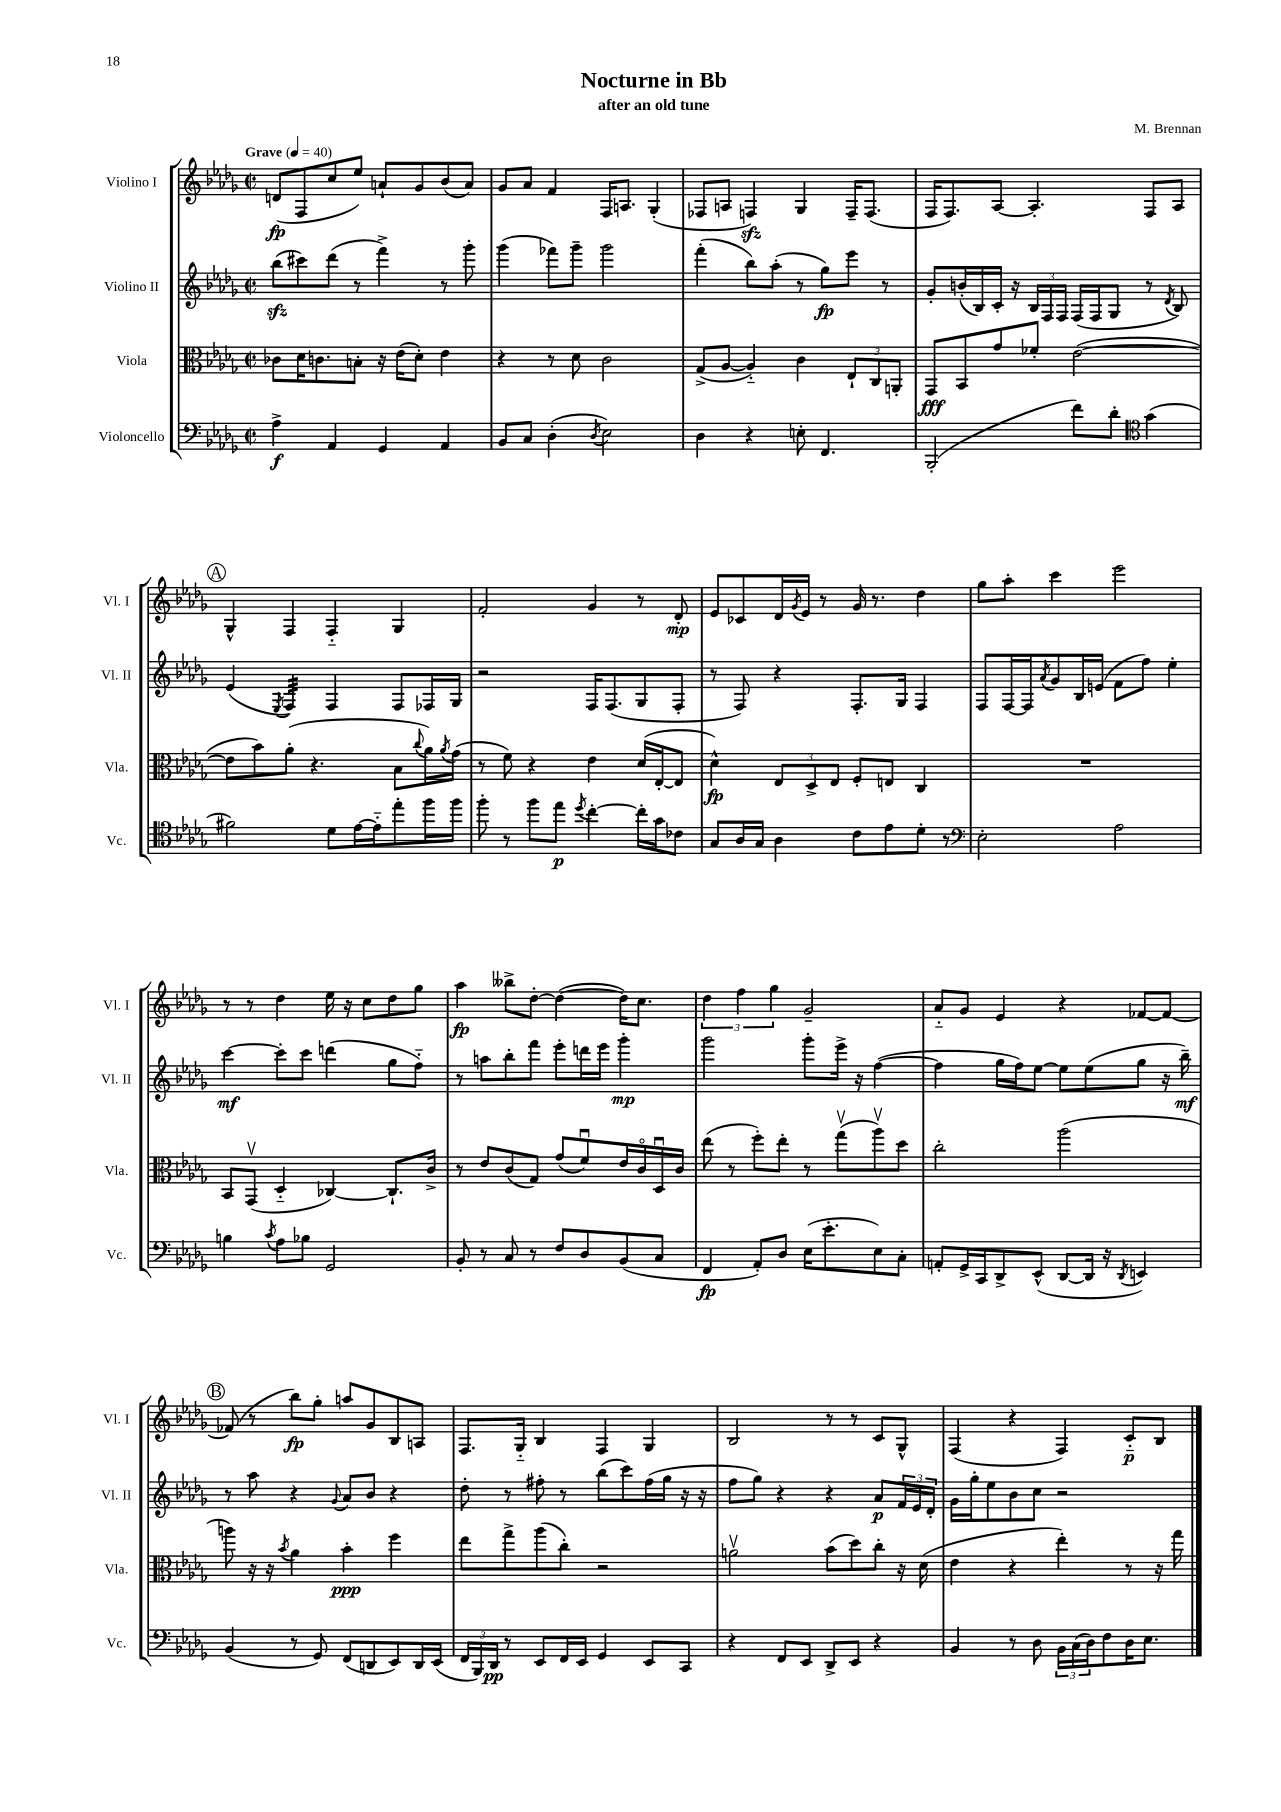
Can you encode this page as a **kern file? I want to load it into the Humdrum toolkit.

**kern	**kern	**kern	**kern
*staff4	*staff3	*staff2	*staff1
*clefF4	*clefC3	*clefG2	*clefG2
*k[b-e-a-d-g-]	*k[b-e-a-d-g-]	*k[b-e-a-d-g-]	*k[b-e-a-d-g-]
*M2/2	*M2/2	*M2/2	*M2/2
*met(c|)	*met(c|)	*met(c|)	*met(c|)
*MM40	*MM40	*MM40	*MM40
4A-^	8c-	(8bb-	(8d
.	16d-	8ccc#)	8F
.	8.c	.	.
4AA-	.	(8ddd-	8cc
.	8B'	8r	8ee-)
4GG-	16r	4fff^)	8a`
.	(16e-	.	.
.	8d-')	.	8g-
4AA-	4e-	8r	(8b-
.	.	8ggg-'	8a)
=	=	=	=
8BB-	4r	(4ggg-	8g-
8C	.	.	8a-
(4D-'	8r	8fff-)	4f
.	8d-	8ggg-~	.
8qD-	.	.	.
2E-)	2c	2ggg-	16F
.	.	.	8.A
.	.	.	(4G-'
=	=	=	=
4D-	(8G-^	(4fff'	8F-
.	[8A-	.	8A
4r	4A-'~])	8bb-)	4F)
.	.	(8aa-'	.
8E'	4c	8r	4G-
4.FF	.	8gg-)	.
.	12E-`	8eee-	16F~
.	.	.	(8.F
.	12C	.	.
.	.	8r	.
.	12AA'	.	.
=	=	=	=
(2BBB-'	8GG-	8g-'	16F
.	.	.	8.F)
.	8BB-	(16b'	.
.	.	16B-)	.
.	8g-	16c'	[8A-
.	.	16r	.
.	8f-'	24B-	4.A-']
.	.	24F	.
.	.	24F	.
8f)	([2e-	(16F	.
.	.	16F	.
8d-'	.	8G-	.
*clefC4	*	*	*
(4g-	.	8r	8F
.	.	8qd-	.
.	.	8B-)	8A-
=	=	=	=
2f#)	8e-]	(4e-	4G-^^
.	8b-)	.	.
.	.	8qE-	.
.	(8a-'	4F)	4F
.	4.r	.	.
8d-	.	4F	4F'~
[16e-	.	.	.
16e-'~]	.	.	.
8ee-'	8B-	8F	4G-
.	8qqcc	.	.
16ff	16a-)	16F-	.
.	8qa-	.	.
16ff	(16g-	16G-	.
=	=	=	=
8ff'	8r	2r	2f'
8r	8f)	.	.
8ff	4r	.	.
8ee-	.	.	.
8qdd-	.	.	.
[4cc'	4e-	16F	4g-
.	.	(8.F	.
16cc']	(16d-	8G-	8r
16g-	[16E-'	.	.
8c-	8E-]	8F'	8d-'
=	=	=	=
8G-	4d-^^)	8r	8e-
16A-	.	8F)	8c-
16G-	.	.	.
4A-	12E-	4r	16d-
.	.	.	8qg-
.	.	.	16e-
.	12D-^	.	.
.	.	.	8r
.	12E-	.	.
8c	8F'	8.F'	16g-
.	.	.	8.r
8e-	8E	.	.
.	.	16G-	.
8d-'	4C	4F	4dd-
8r	.	.	.
=	=	=	=
*clefF4	*	*	*
2E-'	1r	8F	8gg-
.	.	[16F	8aa-'
.	.	16F]	.
.	.	8qa-	.
.	.	8g-	4ccc
.	.	16B-	.
.	.	(16e	.
2A-	.	8f	2eee-
.	.	8ff)	.
.	.	4ee-'	.
=	=	=	=
4B	8BB-	[4ccc	8r
.	(8GG-v	.	8r
8qc	.	.	.
8A-	4D-'~	8ccc']	4dd-
8B-	.	8ccc	.
2GG-	[4C-)	(4ddd	16ee-
.	.	.	16r
.	.	.	8cc
.	8.C-`]	8gg-	8dd-
.	.	8ff'~)	8gg-
.	16c^	.	.
=	=	=	=
8BB-'	8r	8r	4aa-
8r	8e-	8aa	.
8C	(8c	8bb-'	8bb--^
8r	8G-)	8fff	[8dd-'
8F	(8g-	8eee-'	(4dd-_
8D-	8fu)	16ddd	.
.	.	16eee-	.
(8BB-	16e-	4ggg-'	16dd-])
.	16co	.	8.cc
8C	16D-u	.	.
.	16c	.	.
=	=	=	=
4FF	(8ee-	2ggg-	6dd-
.	8r	.	.
.	.	.	6ff
8AA-')	8ff')	.	.
.	.	.	6gg-
8D-	8ee-'	.	.
(16E-	8r	8ggg-'	2g-~
8.e-'	.	.	.
.	(8gg-v	16eee-^	.
.	.	16r	.
8E-)	8aa-v)	([4ff	.
8C'	8dd-	.	.
=	=	=	=
8AA'	2cc'	4ff]	8a-'~
16GG-^	.	.	8g-
16CC	.	.	.
8DD-^	.	16gg-	4e-
.	.	16ff)	.
(8EE-^^	.	[8ee-	.
[8DD-	(2aa-	8ee-]	4r
16DD-]	.	(8ee-	.
16r	.	.	.
8qDD-	.	.	.
4EE)	.	8gg-	[8f-
.	.	16r	8f-_
.	.	16bb-~)	.
=	=	=	=
(4BB-	8aa)	8r	(8f-]
.	16r	8aa-	8r
.	16r	.	.
.	8qb-	.	.
8r	4a-	4r	8bb-)
8GG-)	.	.	8gg-'
.	.	8qqg-	.
(8FF	4b-'	8a-	8aa
8DD	.	8b-	8g-
8EE-)	4ff	4r	8B-
16DD	.	.	8A
(16EE-	.	.	.
=	=	=	=
24FF	8ee-	8dd-'	8.F
24BBB-)	.	.	.
24DD-	.	.	.
8r	8gg-^	8r	.
.	.	.	16G-'~
8EE-	(8aa-	8ff#'	4B-
16FF	8cc')	8r	.
16EE-	.	.	.
4GG-	2r	(8bb-	4F
.	.	8ccc)	.
8EE-	.	(16ff#	4G-
.	.	16gg-	.
8CC	.	16r	.
.	.	16r	.
=	=	=	=
4r	2av	8ff	2B-
.	.	8gg-)	.
8FF	.	4r	.
8EE-	.	.	.
8DD-^	(8b-	4r	8r
8EE-	8dd-)	.	8r
4r	8cc'	8a-	8c
.	16r	24f	8G-^^
.	.	24e-	.
.	(16d-	.	.
.	.	24d-'	.
=	=	=	=
4BB-	4e-	16g-	(4F
.	.	16gg-'	.
.	.	8ee-	.
8r	4r	8b-	4r
8D-	.	8cc	.
24BB-	4ee-')	2r	4F)
(24C	.	.	.
24D-)	.	.	.
8F	.	.	.
16D-	8r	.	8c'~
8.E-	.	.	.
.	16r	.	8B-
.	16gg-	.	.
==	==	==	==
*-	*-	*-	*-
